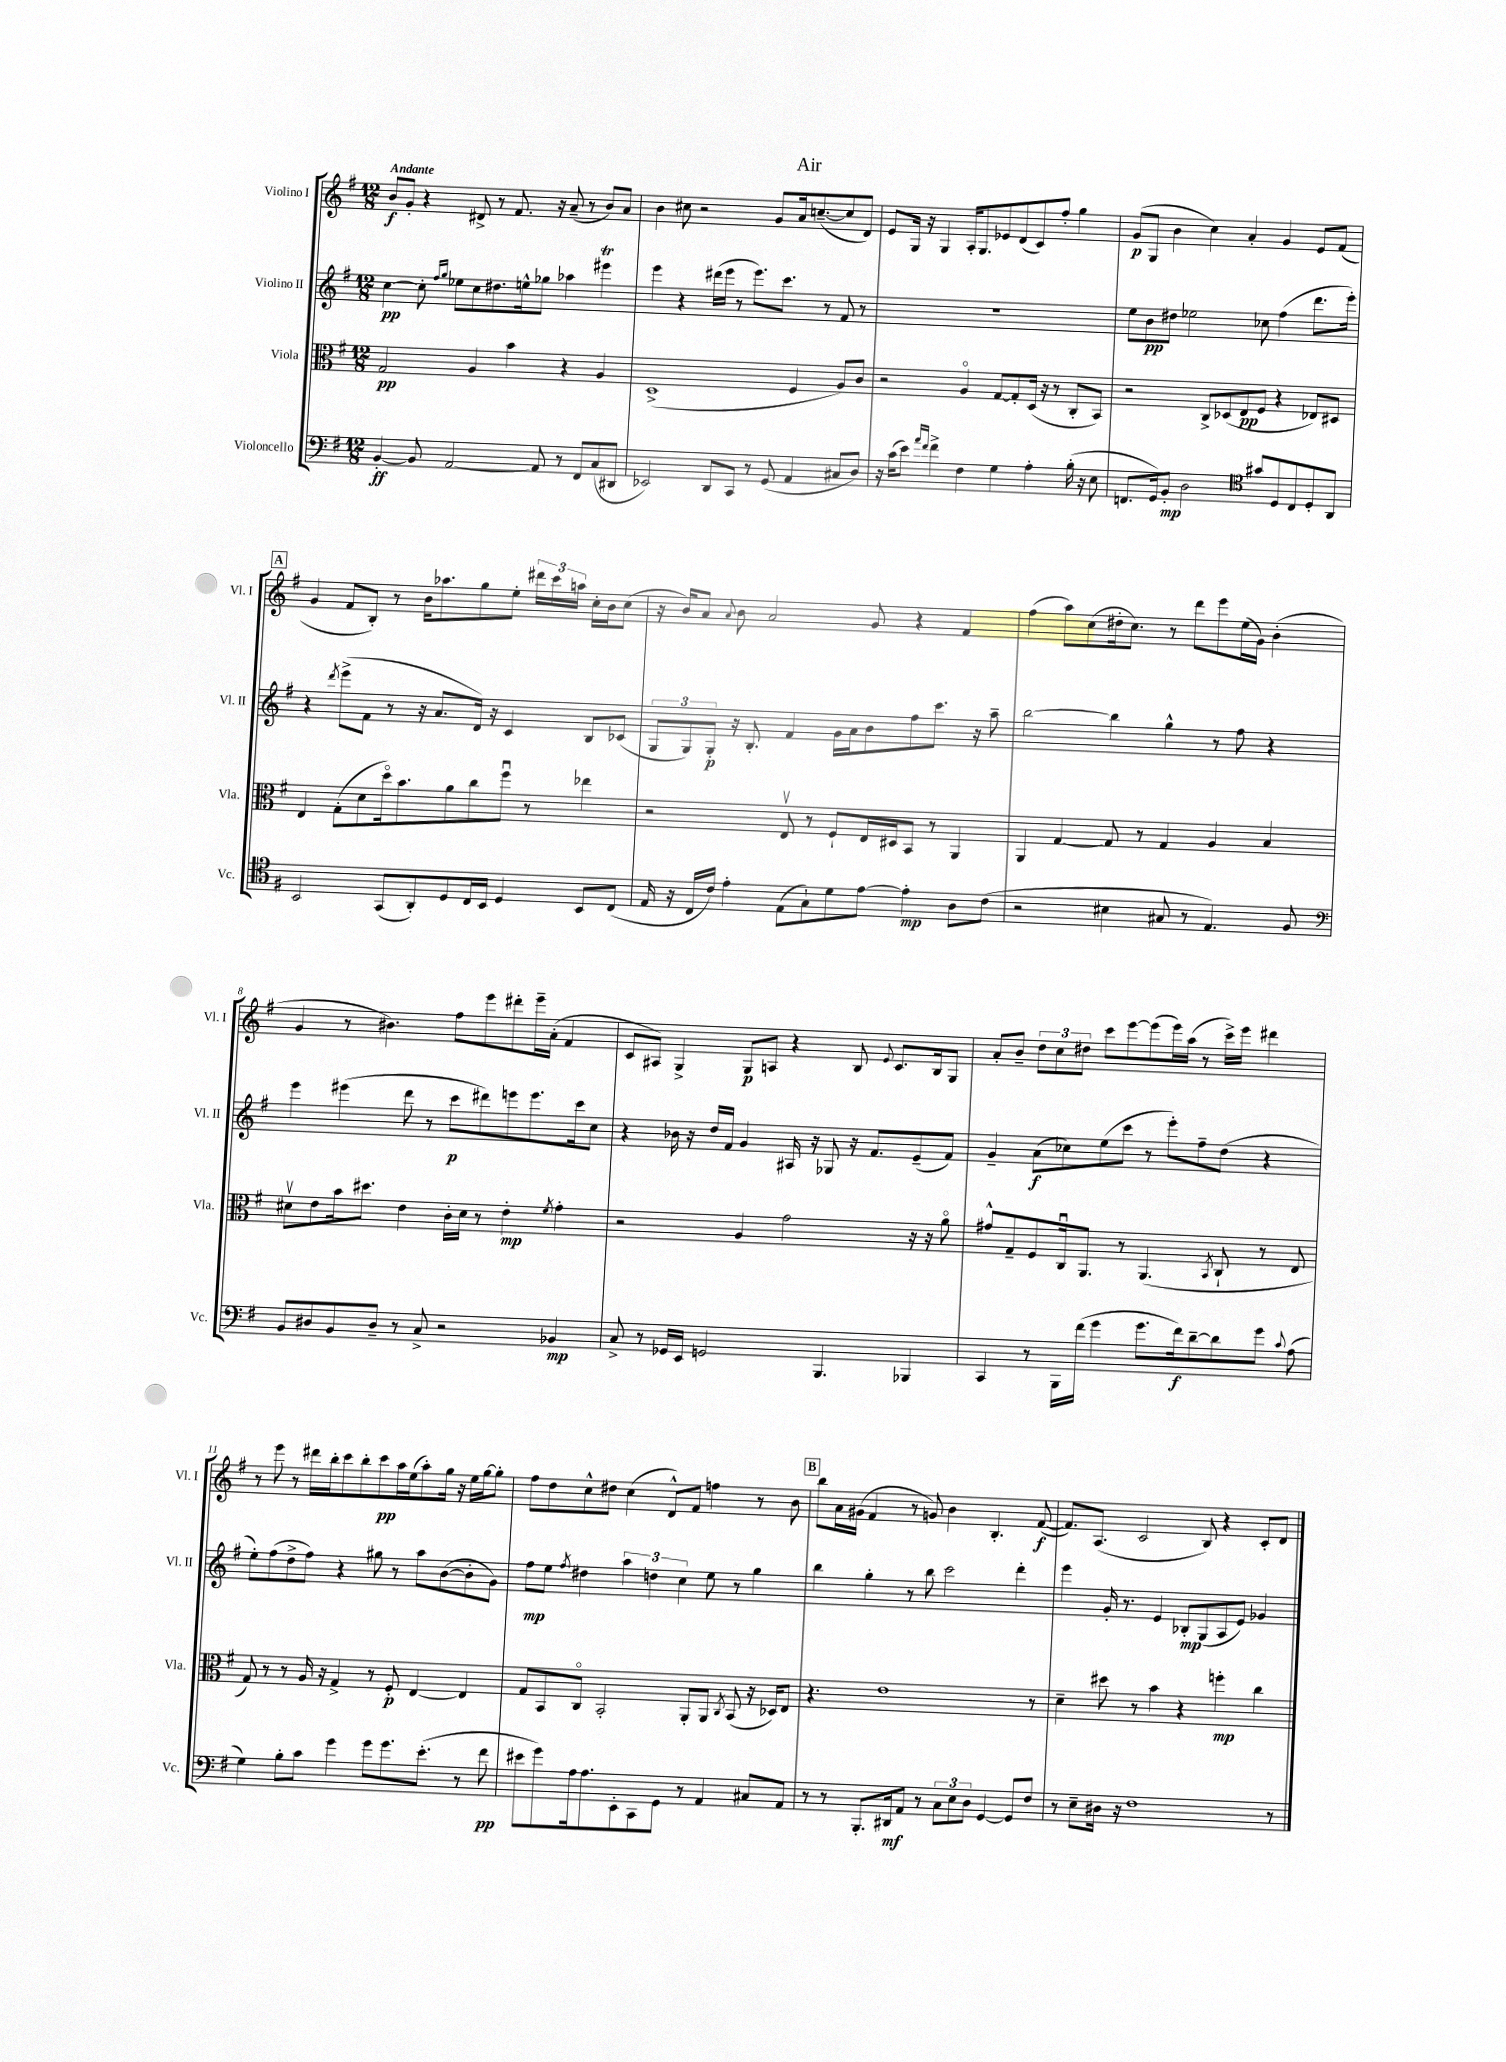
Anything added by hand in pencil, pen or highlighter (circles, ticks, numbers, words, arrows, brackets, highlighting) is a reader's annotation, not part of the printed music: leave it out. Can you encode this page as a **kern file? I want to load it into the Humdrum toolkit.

**kern	**dynam	**kern	**dynam	**kern	**dynam	**kern	**dynam
*part4	*part4	*part3	*part3	*part2	*part2	*part1	*part1
*staff4	*staff4	*staff3	*staff3	*staff2	*staff2	*staff1	*staff1
*I"Violoncello	*	*I"Viola	*	*I"Violino II	*	*I"Violino I	*
*I'Vc.	*	*I'Vla.	*	*I'Vl. II	*	*I'Vl. I	*
*clefF4	*	*clefC3	*	*clefG2	*	*clefG2	*
*k[f#]	*	*k[f#]	*	*k[f#]	*	*k[f#]	*
*M12/8	*	*M12/8	*	*M12/8	*	*M12/8	*
=1	=1	=1	=1	=1	=1	=1	=1
!	!	!	!	!	!	!LO:TX:a:B:t=Andante	!
[4BB'/	ff	2G/	pp	[4cc\	pp	8b/L	f
.	.	.	.	.	.	8g'/J	.
8BB/]	.	.	.	8cc'\]	.	4r	.
.	.	.	.	16qqff#/LL	.	.	.
.	.	.	.	16qqgg/JJ	.	.	.
[2AA/	.	.	.	8ee-X\L	.	.	.
.	.	4A/	.	8cc\	.	8d#X^/	.
.	.	.	.	8.dd#X\	.	8r	.
.	.	4b\	.	.	.	8.f#/	.
.	.	.	.	16een^^\k	.	.	.
8AA/]	.	.	.	8gg-X\J	.	.	.
.	.	.	.	.	.	16r	.
8r	.	4r	.	4aa-X\	.	(8a~/	.
8FF#/L	.	.	.	.	.	8r	.
(8C/	.	4A/	.	4eee#Xt\	.	8b/L)	.
8DD#X/J	.	.	.	.	.	8a/J	.
=2	=2	=2	=2	=2	=2	=2	=2
2EE-X/)	.	(1D^	.	4eee\	.	4b\	.
.	.	.	.	4r	.	8cc#X\	.
.	.	.	.	.	.	2r	.
8DD/L	.	.	.	(16ddd#X\LL	.	.	.
.	.	.	.	16eee\JJ	.	.	.
8CC/J	.	.	.	8r	.	.	.
8r	.	.	.	8.eee\L)	.	.	.
(8GG/	.	.	.	.	.	8g/L	.
.	.	.	.	8.ccc\J	.	.	.
4AA/	.	4F#/	.	.	.	16a/k	.
.	.	.	.	.	.	([8.ccn~/	.
.	.	.	.	8r	.	.	.
8C#X/L	.	8A/L)	.	8f#/	.	8cc/]	.
8D/J)	.	8c/J	.	8r	.	8d/J)	.
=3	=3	=3	=3	=3	=3	=3	=3
16r	.	2r	.	1.r	.	8e/L	.
(16c\KL	.	.	.	.	.	.	.
8e\J)	.	.	.	.	.	16G/Jk	.
.	.	.	.	.	.	16r	.
16qqa/LL	.	.	.	.	.	.	.
16qqf#/JJ	.	.	.	.	.	.	.
4f#^\	.	.	.	.	.	4G/	.
4F#\	.	4A/	.	.	.	16A'/KL	.
.	.	.	.	.	.	8.G/	.
4G\	.	[8G/L	.	.	.	8e-X/	.
.	.	8G'/]	.	.	.	(8d/	.
4A'\	.	(16D/Jk	.	.	.	8c/)	.
.	.	16r	.	.	.	.	.
.	.	8r	.	.	.	8ff#'/J	.
(16B'\	.	8C'/L	.	.	.	4gg\	.
16r	.	.	.	.	.	.	.
8E\	.	8BB/J)	.	.	.	.	.
=4	=4	=4	=4	=4	=4	=4	=4
8.FFn/L	.	2r	.	8ee\L	.	(8g/L	p
.	.	.	.	8b\	pp	8G/J	.
16GG/k)	.	.	.	.	.	.	.
8BB'/J	mp	.	.	8dd#X\J	.	4b\	.
2D\	.	.	.	2ee-X\	.	.	.
.	.	8C^/L	.	.	.	4cc\)	.
.	.	(8D-X/	.	.	.	.	.
.	.	8E/	pp	.	.	4a'/	.
*clefC4	*	*	*	*	*	*	*
8g#X/L	.	8F#/J	.	8cc-X\	.	.	.
8D/	.	4r	.	(4ff#\	.	4g/	.
8C/	.	.	.	.	.	.	.
8D'/	.	8E-X/L)	.	8.ddd\L	.	8e/L	.
8AA/J	.	8D#X/J	.	.	.	(8f#/J	.
.	.	.	.	16eee'\Jk)	.	.	.
!!LO:LB:g=z
!!LO:REH:place=s1:t=A
=5	=5	=5	=5	=5	=5	=5	=5
2BB/	.	4E/	.	4r	.	4g/	.
.	.	.	.	8qddd/	.	.	.
.	.	(8G'\L	.	(8eee^\L	.	8f#/L	.
.	.	8d\	.	8f#\J	.	8B'/J)	.
(8GG/L	.	16dd\k)	.	8r	.	8r	.
.	.	8.b\	.	.	.	.	.
8AA'/)	.	.	.	16r	.	16b\KL	.
.	.	.	.	8.a/L	.	8.aa-X\	.
8D/	.	8a\	.	.	.	.	.
16C/L	.	8cc\	.	16d/Jk)	.	8gg\	.
16BB/JJ	.	.	.	16r	.	.	.
4D/	.	8ff#u\J	.	4c/	.	8ee'\J	.
.	.	8r	.	.	.	24ddd#X\LL	.
.	.	.	.	.	.	24ccc\	.
.	.	.	.	.	.	24aan\JJ	.
8BB/L	.	4ee-X\	.	8B/L	.	16cc'\LL	.
.	.	.	.	.	.	16b\J	.
(8C/J	.	.	.	(8c-X/J	.	(8cc\J	.
=6	=6	=6	=6	=6	=6	=6	=6
16E/	.	2r	.	12G/L	.	16r	.
16r	.	.	.	.	.	16b/KL)	.
.	.	.	.	12G/)	.	.	.
16C/LL	.	.	.	.	.	8a/J	.
.	.	.	.	12G'/J	p	.	.
16c/JJ)	.	.	.	.	.	.	.
.	.	.	.	.	.	8qqa/	.
4e'\	.	.	.	16r	.	8b\	.
.	.	.	.	8.B'/	.	.	.
.	.	.	.	.	.	2a/	.
(8E\L	.	8Ev/	.	4f#/	.	.	.
8G`\)	.	8r	.	.	.	.	.
8d\	.	8F#`/L	.	16g\LL	.	.	.
.	.	.	.	16a\J	.	.	.
[8e\J	.	16E/L	.	8b\	.	8g/	.
.	.	16D#X/J	.	.	.	.	.
4e'\]	mp	8BB/J	.	8ff#\	.	4r	.
.	.	8r	.	8.ccc\J	.	.	.
8A\L	.	4AA/	.	.	.	4f#/	.
.	.	.	.	16r	.	.	.
(8c\J	.	.	.	8aa~\	.	.	.
=7	=7	=7	=7	=7	=7	=7	=7
2r	.	4AA/	.	[2bb\	.	(4ff#\	.
.	.	[4G/	.	.	.	8aa\L)	.
.	.	.	.	.	.	(8cc\	.
4B#X\	.	8G/]	.	4bb\]	.	16dd#X'\k	.
.	.	.	.	.	.	8.cc\J)	.
.	.	8r	.	.	.	.	.
8G#X/	.	4G/	.	4gg^^\	.	8r	.
8r	.	.	.	.	.	8ddd\L	.
4.E/)	.	4A/	.	8r	.	8eee\	.
.	.	.	.	8ff#\	.	(16ee\L	.
.	.	.	.	.	.	16g\JJ)	.
.	.	4B/	.	4r	.	(4b'\	.
8F#/	.	.	.	.	.	.	.
!!LO:LB:g=z
=8	=8	=8	=8	=8	=8	=8	=8
*clefF4	*	*	*	*	*	*	*
8BB/L	.	8d#Xv\L	.	4eee\	.	4g/	.
8D#X/	.	8e\	.	.	.	.	.
8BB/	.	16b\k	.	(4eee#X\	.	8r	.
.	.	8.dd#X\J	.	.	.	.	.
8D#~/J	.	.	.	.	.	4.b#X\)	.
8r	.	4e\	.	8ddd\	.	.	.
8C^/	.	.	.	8r	.	.	.
2r	.	16c'\LL	.	8ccc\L	p	8ff#\L	.
.	.	16d#\JJ	.	.	.	.	.
.	.	8r	.	8ddd#X\)	.	8eee\	.
.	.	4e'\	mp	8eeen\	.	8ddd#X'\	.
.	.	.	.	8.eee\	.	16eee~\L	.
.	.	.	.	.	.	(16a'\JJ	.
.	.	8qf#/	.	.	.	.	.
4BB-X/	mp	4g'\	.	.	.	4f#/	.
.	.	.	.	16ccc\k	.	.	.
.	.	.	.	8cc\J	.	.	.
=9	=9	=9	=9	=9	=9	=9	=9
8C^/	.	2r	.	4r	.	8c/L	.
8r	.	.	.	.	.	8A#X/J)	.
16GG-X/LL	.	.	.	16b-X\	.	4G^/	.
16EE/JJ	.	.	.	16r	.	.	.
2GGn/	.	.	.	16dd/LL	.	.	.
.	.	.	.	16f#/JJ	.	.	.
.	.	4A/	.	4g/	.	8G/L	p
.	.	.	.	.	.	8An/J	.
.	.	2g\	.	16A#X/	.	4r	.
.	.	.	.	16r	.	.	.
4.BBB/	.	.	.	8G-X/	.	.	.
.	.	.	.	16r	.	8B/	.
.	.	.	.	8.f#/L	.	.	.
.	.	.	.	.	.	8qqe/	.
.	.	.	.	.	.	8.c/L	.
4BBB-X/	.	16r	.	(8e~/	.	.	.
.	.	16r	.	.	.	16B/k	.
.	.	8a\	.	8f#/J)	.	8G/J	.
=10	=10	=10	=10	=10	=10	=10	=10
4CC/	.	8g#X^^/L	.	4g~/	.	8a'/L	.
.	.	8G~/	.	.	.	8b~/J	.
8r	.	8F#/	.	(8a\L	f	12dd\L	.
.	.	.	.	.	.	12cc\	.
16BBB\LL	.	16Cu/k	.	8cc-X\)	.	.	.
.	.	.	.	.	.	12dd#X\J	.
(16f#\JJ	.	8.AA/J	.	.	.	.	.
4g\	.	.	.	(8ee\	.	8ccc\L	.
.	.	8r	.	8ccc\J	.	[8eee\	.
8.g\L	.	(4.AA/	.	8r	.	(8eee\]	.
.	.	.	.	8eee'\L)	.	16eee\L)	.
16f#\k)	f	.	.	.	.	(16aa\JJ	.
[8d~\	.	.	.	8ff#~\	.	8r	.
.	.	8qBB/	.	.	.	.	.
8d\]	.	8C`/	.	(8dd\J	.	16ccc^\LL)	.
.	.	.	.	.	.	16eee\JJ	.
8g\J	.	8r	.	4r	.	4ddd#X\	.
8qqc/	.	.	.	.	.	.	.
(8A\	.	8E/	.	.	.	.	.
!!LO:LB:g=z
=11	=11	=11	=11	=11	=11	=11	=11
4G\)	.	8G/)	.	8ee'\L)	.	8r	.
.	.	8r	.	(8ff#\	.	8eee\	.
8B'\L	.	8r	.	8dd^\	.	8r	.
8c\J	.	16A/	.	8ff#\J)	.	16ddd#X\LL	.
.	.	16r	.	.	.	16bb'\J	.
4g\	.	4G^/	.	4r	.	8ccc\	.
.	.	.	.	.	.	8bb'\	.
8g\L	.	8r	.	8gg#X\	.	8ccc\	pp
8.g\	.	8F#'/	p	8r	.	16aa\L	.
.	.	.	.	.	.	(16ee\J	.
.	.	[4E/	.	8aa\L	.	8aa'\)	.
(8.e'\J	.	.	.	.	.	.	.
.	.	.	.	([8b\	.	16gg\Jk	.
.	.	.	.	.	.	16r	.
8r	.	4E/]	.	8b'\]	.	16ee\LL	.
.	.	.	.	.	.	[16gg\J	.
8f#\	pp	.	.	8g\J)	.	8gg'\J]	.
=12	=12	=12	=12	=12	=12	=12	=12
8e#X\L	.	8G/L	.	8ff#\L	mp	8ff#\L	.
8g\)	.	8BB/	.	8ee\J	.	8dd\	.
.	.	.	.	8qff#/	.	.	.
16A\k	.	8C/J	.	4dd#X\	.	8cc^^\	.
8.A\	.	.	.	.	.	.	.
.	.	2BB'/	.	.	.	8dd#X\J	.
8EE'\	.	.	.	6aa\	.	(4cc\	.
8CC\	.	.	.	.	.	.	.
.	.	.	.	6ddn\	.	.	.
8GG\J	.	.	.	.	.	8d^^/L)	.
.	.	.	.	6cc\	.	.	.
8r	.	8AA'/L	.	.	.	8f#/J	.
4AA/	.	8AA/J	.	8ee\	.	4ffn\	.
.	.	8qC/	.	.	.	.	.
.	.	(8BB/	.	8r	.	.	.
8C#X/L	.	16r	.	4gg\	.	8r	.
.	.	16D-X/KL)	.	.	.	.	.
8AA/J	.	8E/J	.	.	.	8b\	.
!!LO:REH:place=s1:t=B
=13	=13	=13	=13	=13	=13	=13	=13
8r	.	4.r	.	4bb\	.	8bb\L	.
8r	.	.	.	.	.	16a\L	.
.	.	.	.	.	.	(16g#X\JJ	.
8.BBB'/L	.	.	.	4gg'\	.	4f#/	.
.	.	1e	.	.	.	.	.
16DD#X/k	mf	.	.	.	.	.	.
8AA/J	.	.	.	8r	.	8r	.
8r	.	.	.	8bb\	.	8gn/)	.
12C\L	.	.	.	2ccc\	.	4b\	.
12E\	.	.	.	.	.	.	.
12D\J	.	.	.	.	.	.	.
[4GG/	.	.	.	.	.	4.B'/	.
8GG/L]	.	.	.	4ddd'\	.	.	.
8F#/J	.	8r	.	.	.	([8f#/	f
=14	=14	=14	=14	=14	=14	=14	=14
8r	.	4d~\	.	4eee\	.	8.f#/L])	.
8E~\L	.	.	.	.	.	.	.
.	.	.	.	.	.	(8.A/J	.
16D#X\Jk	.	8dd#X\	.	16g'/	.	.	.
16r	.	.	.	8.r	.	.	.
1F#	.	8r	.	.	.	2c/	.
.	.	4b\	.	4e/	.	.	.
.	.	4r	.	8B-X'/L	mp	.	.
.	.	.	.	(8G/	.	8B/)	.
.	.	4ffn'\	mp	8A/	.	4r	.
.	.	.	.	8e/J)	.	.	.
.	.	4cc\	.	4g-X/	.	8c'/L	.
8r	.	.	.	.	.	8d/J	.
==	==	==	==	==	==	==	==
*-	*-	*-	*-	*-	*-	*-	*-
